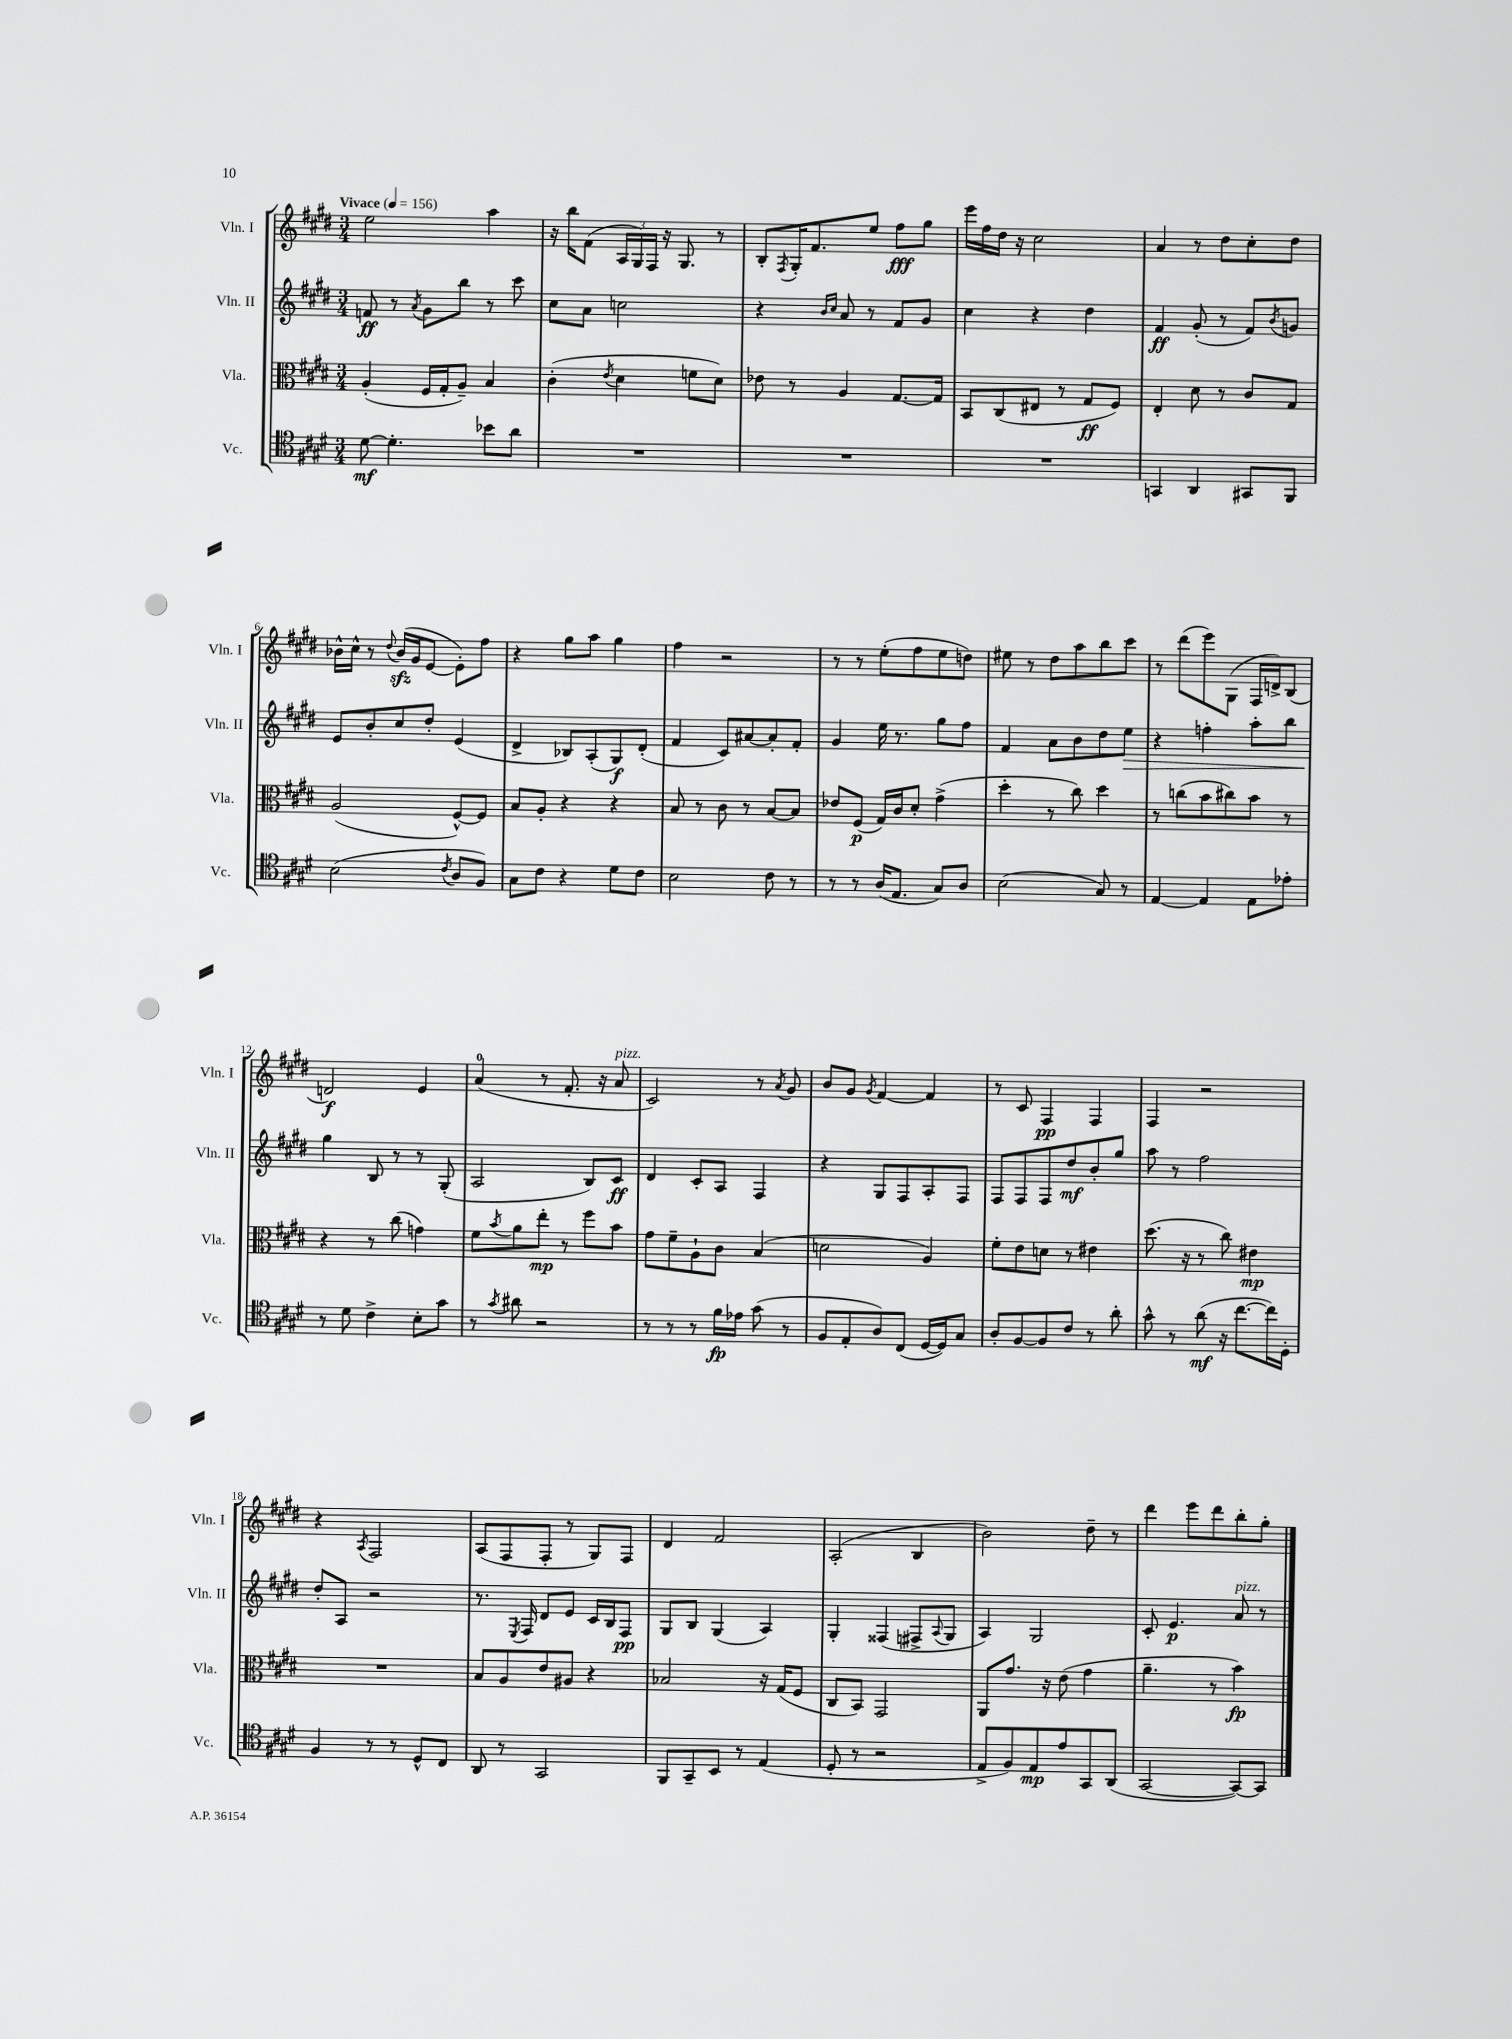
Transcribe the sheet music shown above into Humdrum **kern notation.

**kern	**dynam	**kern	**dynam	**kern	**dynam	**kern	**dynam
*part4	*part4	*part3	*part3	*part2	*part2	*part1	*part1
*staff4	*staff4	*staff3	*staff3	*staff2	*staff2	*staff1	*staff1
*I"Vc.	*	*I"Vla.	*	*I"Vln. II	*	*I"Vln. I	*
*I'Vc.	*	*I'Vla.	*	*I'Vln. II	*	*I'Vln. I	*
*clefC4	*	*clefC3	*	*clefG2	*	*clefG2	*
*k[f#c#g#d#]	*	*k[f#c#g#d#]	*	*k[f#c#g#d#]	*	*k[f#c#g#d#]	*
*M3/4	*	*M3/4	*	*M3/4	*	*M3/4	*
*MM156	*	*MM156	*	*MM156	*	*MM156	*
=1	=1	=1	=1	=1	=1	=1	=1
!	!	!	!	!	!	!LO:TX:a:B:t=Vivace	!
[8d#\	mf	(4A'/	.	8fn/	ff	2ee\	.
4.d#'\]	.	.	.	8r	.	.	.
.	.	.	.	8qa/	.	.	.
.	.	16F#/LL	.	8g#\L	.	.	.
.	.	16G#'/J	.	.	.	.	.
.	.	8A~/J)	.	8bb\J	.	.	.
8b-X\L	.	4B/	.	8r	.	4aa\	.
8a\J	.	.	.	8ccc#\	.	.	.
=2	=2	=2	=2	=2	=2	=2	=2
2.r	.	(4c#'\	.	8cc#\L	.	16r	.
.	.	.	.	.	.	16bb\KL	.
.	.	.	.	8a\J	.	(8f#\J	.
.	.	8qe/	.	.	.	.	.
.	.	4d#\	.	2ccn\	.	24A/LL	.
.	.	.	.	.	.	24G#/)	.
.	.	.	.	.	.	24F#/JJ	.
.	.	.	.	.	.	16r	.
.	.	.	.	.	.	8.G#/	.
.	.	8fn\L	.	.	.	.	.
.	.	8d#\J)	.	.	.	8r	.
=3	=3	=3	=3	=3	=3	=3	=3
2.r	.	8e-X\	.	4r	.	8B'/L	.
.	.	.	.	.	.	8qF#/	.
.	.	8r	.	.	.	16G#'/K	.
.	.	.	.	.	.	8.f#/	.
.	.	.	.	16qqb/LL	.	.	.
.	.	.	.	16qqcc#/JJ	.	.	.
.	.	4A/	.	8a/	.	.	.
.	.	.	.	8r	.	8ee/J	.
.	.	[8.G#/L	.	8f#/L	.	8ff#\L	fff
.	.	.	.	8g#/J	.	8gg#\J	.
.	.	16G#/Jk]	.	.	.	.	.
=4	=4	=4	=4	=4	=4	=4	=4
2.r	.	8BB/L	.	4cc#\	.	16eee\LL	.
.	.	.	.	.	.	16ff#\	.
.	.	(8C#/	.	.	.	16dd#\JJ	.
.	.	.	.	.	.	16r	.
.	.	8E#X/J	.	4r	.	2cc#\	.
.	.	8r	.	.	.	.	.
.	.	8G#/L	ff	4dd#\	.	.	.
.	.	8F#/J)	.	.	.	.	.
=5	=5	=5	=5	=5	=5	=5	=5
4GGn/	.	4E'/	.	4f#/	ff	4a/	.
4AA/	.	8d#\	.	(8g#'/	.	8r	.
.	.	8r	.	8r	.	8dd#\L	.
8GG#X/L	.	8c#/L	.	8f#/L)	.	8cc#'\	.
.	.	.	.	8qb/	.	.	.
8FF#/J	.	8G#/J	.	8gn/J	.	8dd#\J	.
!!LO:LB:g=z
=6	=6	=6	=6	=6	=6	=6	=6
(2B\	.	(2A/	.	8e/L	.	16b-X^^\LL	.
.	.	.	.	.	.	16cc#^^\JJ	.
.	.	.	.	8b'/	.	8r	.
.	.	.	.	.	.	8qqdd#/	.
.	.	.	.	8cc#/	.	(16b-zz/LL	.
.	.	.	.	.	.	16g#/J	.
.	.	.	.	8dd#'/J	.	[8e/J	.
8qc#/	.	.	.	.	.	.	.
8A/L	.	[8F#^^/L)	.	(4e/	.	8e'\L])	.
8F#/J)	.	8F#/J]	.	.	.	8ff#\J	.
=7	=7	=7	=7	=7	=7	=7	=7
8G#\L	.	8B/L	.	4d#^/	.	4r	.
8c#\J	.	8A'/J	.	.	.	.	.
4r	.	4r	.	8B-X/L)	.	8gg#\L	.
.	.	.	.	(8A'/	.	8aa\J	.
8d#\L	.	4r	.	8G#/)	f	4gg#\	.
8c#\J	.	.	.	(8d#'/J	.	.	.
=8	=8	=8	=8	=8	=8	=8	=8
2B\	.	8B/	.	4f#/	.	4ff#\	.
.	.	8r	.	.	.	.	.
.	.	8c#\	.	8c#/L)	.	2r	.
.	.	8r	.	[8a#X/	.	.	.
8c#\	.	[8B/L	.	8a#'/]	.	.	.
8r	.	8B/J]	.	8f#'/J	.	.	.
=9	=9	=9	=9	=9	=9	=9	=9
8r	.	8e-X/L	.	4g#/	.	8r	.
8r	.	(8F#/J	p	.	.	8r	.
(16A/KL	.	16G#/LL)	.	16ee\	.	(8ee'\L	.
8.E/J	.	16c#/J	.	8.r	.	.	.
.	.	8d#'/J	.	.	.	8ff#\	.
8G#/L)	.	(4g#^\	.	8gg#\L	.	8ee\	.
8A/J	.	.	.	8ff#\J	.	8ddn\J)	.
=10	=10	=10	=10	=10	=10	=10	=10
(2B\	.	4dd#'\	.	4f#/	.	8ee#X\	.
.	.	.	.	.	.	8r	.
.	.	8r	.	8a\L	.	8dd#\L	.
.	.	8cc#\)	.	8b\	.	8aa\	.
8G#/)	.	4dd#\	.	8dd#\	.	8bb\	.
!	!	!	!	!	!LO:HP:b	!	!
8r	.	.	.	8ee\J	>	8ccc#\J	.
=11	=11	=11	=11	=11	=11	=11	=11
[4E/	.	8r	.	4r	.	8r	.
.	.	(8ccn\L	.	.	.	(8ddd#\L	.
4E/]	.	8b\	.	4ffn'\	.	8eee\)	.
.	.	8cc#X\)	.	.	.	(8G#\J	.
8E\L	.	8b\J	.	8aa'\L	.	16F#/LL	.
.	.	.	.	.	.	16dn^/J)	.
8e-X'\J	.	8r	.	8bb\J	.	(8B/J	.
!!LO:LB:g=z
=12	=12	=12	=12	=12	=12	=12	=12
8r	.	4r	.	4gg#\	.	2dn/)	f
8d#\	.	.	.	.	.	.	.
4c#^\	.	8r	.	8B/	]	.	.
.	.	(8cc#\	.	8r	.	.	.
8B'\L	.	4gn\)	.	8r	.	4e/	.
8g#\J	.	.	.	(8G#'/	.	.	.
=13	=13	=13	=13	=13	=13	=13	=13
8r	.	8f#\L	.	2A/	.	(4a/	.
8qg#/	.	8qb/	.	.	.	.	.
8a#X\	.	8a\	.	.	.	.	.
2r	.	8ee'\J	mp	.	.	8r	.
.	.	8r	.	.	.	8.f#'/	.
.	.	8ff#\L	.	8B/L)	.	.	.
.	.	.	.	.	.	16r	.
!	!	!	!	!	!	!LO:TX:a:i:t=pizz.	!
.	.	8b\J	.	8c#/J	ff	8a/	.
=14	=14	=14	=14	=14	=14	=14	=14
8r	.	8g#\L	.	4d#/	.	2c#/)	.
8r	.	8f#~\	.	.	.	.	.
8r	.	8A`\	.	8c#'/L	.	.	.
16f#\LL	fp	8c#\J	.	8A/J	.	.	.
16e-X\JJ	.	.	.	.	.	.	.
(8g#\	.	(4B/	.	4F#/	.	8r	.
.	.	.	.	.	.	8qa/	.
8r	.	.	.	.	.	8g#/	.
=15	=15	=15	=15	=15	=15	=15	=15
8F#/L	.	2dn\	.	4r	.	8b/L	.
8E'/	.	.	.	.	.	8g#/J	.
.	.	.	.	.	.	8qg#/	.
8A/)	.	.	.	8G#/L	.	[4f#/	.
(8C#/J	.	.	.	8F#/	.	.	.
[16D#/LL	.	4A/)	.	8A'/	.	4f#/]	.
16D#/J])	.	.	.	.	.	.	.
8G#/J	.	.	.	8F#/J	.	.	.
=16	=16	=16	=16	=16	=16	=16	=16
8A'/L	.	8f#'\L	.	8F#/L	.	8r	.
[8F#/	.	8e\	.	8F#/	.	8c#/	.
8F#/]	.	8dn\J	.	8F#/	.	4F#/	pp
8c#/J	.	8r	.	8dd#/	mf	.	.
8r	.	4e#X\	.	8b'/	.	4F#/	.
8a'\	.	.	.	8gg#/J	.	.	.
=17	=17	=17	=17	=17	=17	=17	=17
8g#^^\	.	(8.dd#\	.	8aa\	.	4F#/	.
8r	.	.	.	8r	.	.	.
.	.	16r	.	.	.	.	.
(8a\	mf	8r	.	2ff#\	.	2r	.
16r	.	8cc#\)	.	.	.	.	.
[8.cc#\L	.	.	.	.	.	.	.
.	.	4e#X\	mp	.	.	.	.
16cc#\L])	.	.	.	.	.	.	.
16D#'\JJ	.	.	.	.	.	.	.
!!LO:LB:g=z
=18	=18	=18	=18	=18	=18	=18	=18
4F#/	.	2.r	.	8dd#'/L	.	4r	.
.	.	.	.	8A/J	.	.	.
.	.	.	.	.	.	8qA/	.
8r	.	.	.	2r	.	2F#/	.
8r	.	.	.	.	.	.	.
8D#^^/L	.	.	.	.	.	.	.
8C#/J	.	.	.	.	.	.	.
=19	=19	=19	=19	=19	=19	=19	=19
8AA/	.	8B/L	.	8.r	.	(8A/L	.
8r	.	8A/	.	.	.	8F#/	.
.	.	.	.	8qE/	.	.	.
.	.	.	.	16F#/	.	.	.
2GG#/	.	8e/	.	8d#/L	.	8F#'/J	.
.	.	8A#X/J	.	8e/J	.	8r	.
.	.	4r	.	16c#/LL	.	8G#/L)	.
.	.	.	.	16B/J	.	.	.
.	.	.	.	8F#/J	pp	8F#/J	.
=20	=20	=20	=20	=20	=20	=20	=20
8FF#/L	.	2B-X/	.	8G#/L	.	4d#/	.
8GG#~/	.	.	.	8B/J	.	.	.
8BB/J	.	.	.	(4G#/	.	2f#/	.
8r	.	.	.	.	.	.	.
(4E/	.	16r	.	4A/)	.	.	.
.	.	(16G#/KL	.	.	.	.	.
.	.	8F#/J	.	.	.	.	.
=21	=21	=21	=21	=21	=21	=21	=21
8D#'/	.	8C#/L	.	4G#'/	.	(2A'/	.
8r	.	8BB/J)	.	.	.	.	.
2r	.	2GG#/	.	(4F##X/	.	.	.
.	.	.	.	8F#X^/L	.	4B/	.
.	.	.	.	8qqA/	.	.	.
.	.	.	.	8G#/J	.	.	.
=22	=22	=22	=22	=22	=22	=22	=22
8E^/L	.	8AA/L	.	4A/)	.	2b\)	.
8F#/)	.	8.g#/J	.	.	.	.	.
8E/	mp	.	.	2G#/	.	.	.
.	.	16r	.	.	.	.	.
8e/	.	(8e\	.	.	.	.	.
8GG#/	.	4g#\	.	.	.	8dd#~\	.
(8AA/J	.	.	.	.	.	8r	.
=23	=23	=23	=23	=23	=23	=23	=23
[2GG#/	.	4.a~\	.	8c#'/	.	4ddd#\	.
.	.	.	.	4.e/	p	.	.
.	.	.	.	.	.	8eee\L	.
.	.	8r	.	.	.	8ddd#\	.
!	!	!	!	!LO:TX:a:i:t=pizz.	!	!	!
8GG#/L_)	.	4b\)	fp	8a/	.	8bb'\	.
8GG#/J]	.	.	.	8r	.	8gg#'\J	.
==	==	==	==	==	==	==	==
*-	*-	*-	*-	*-	*-	*-	*-
